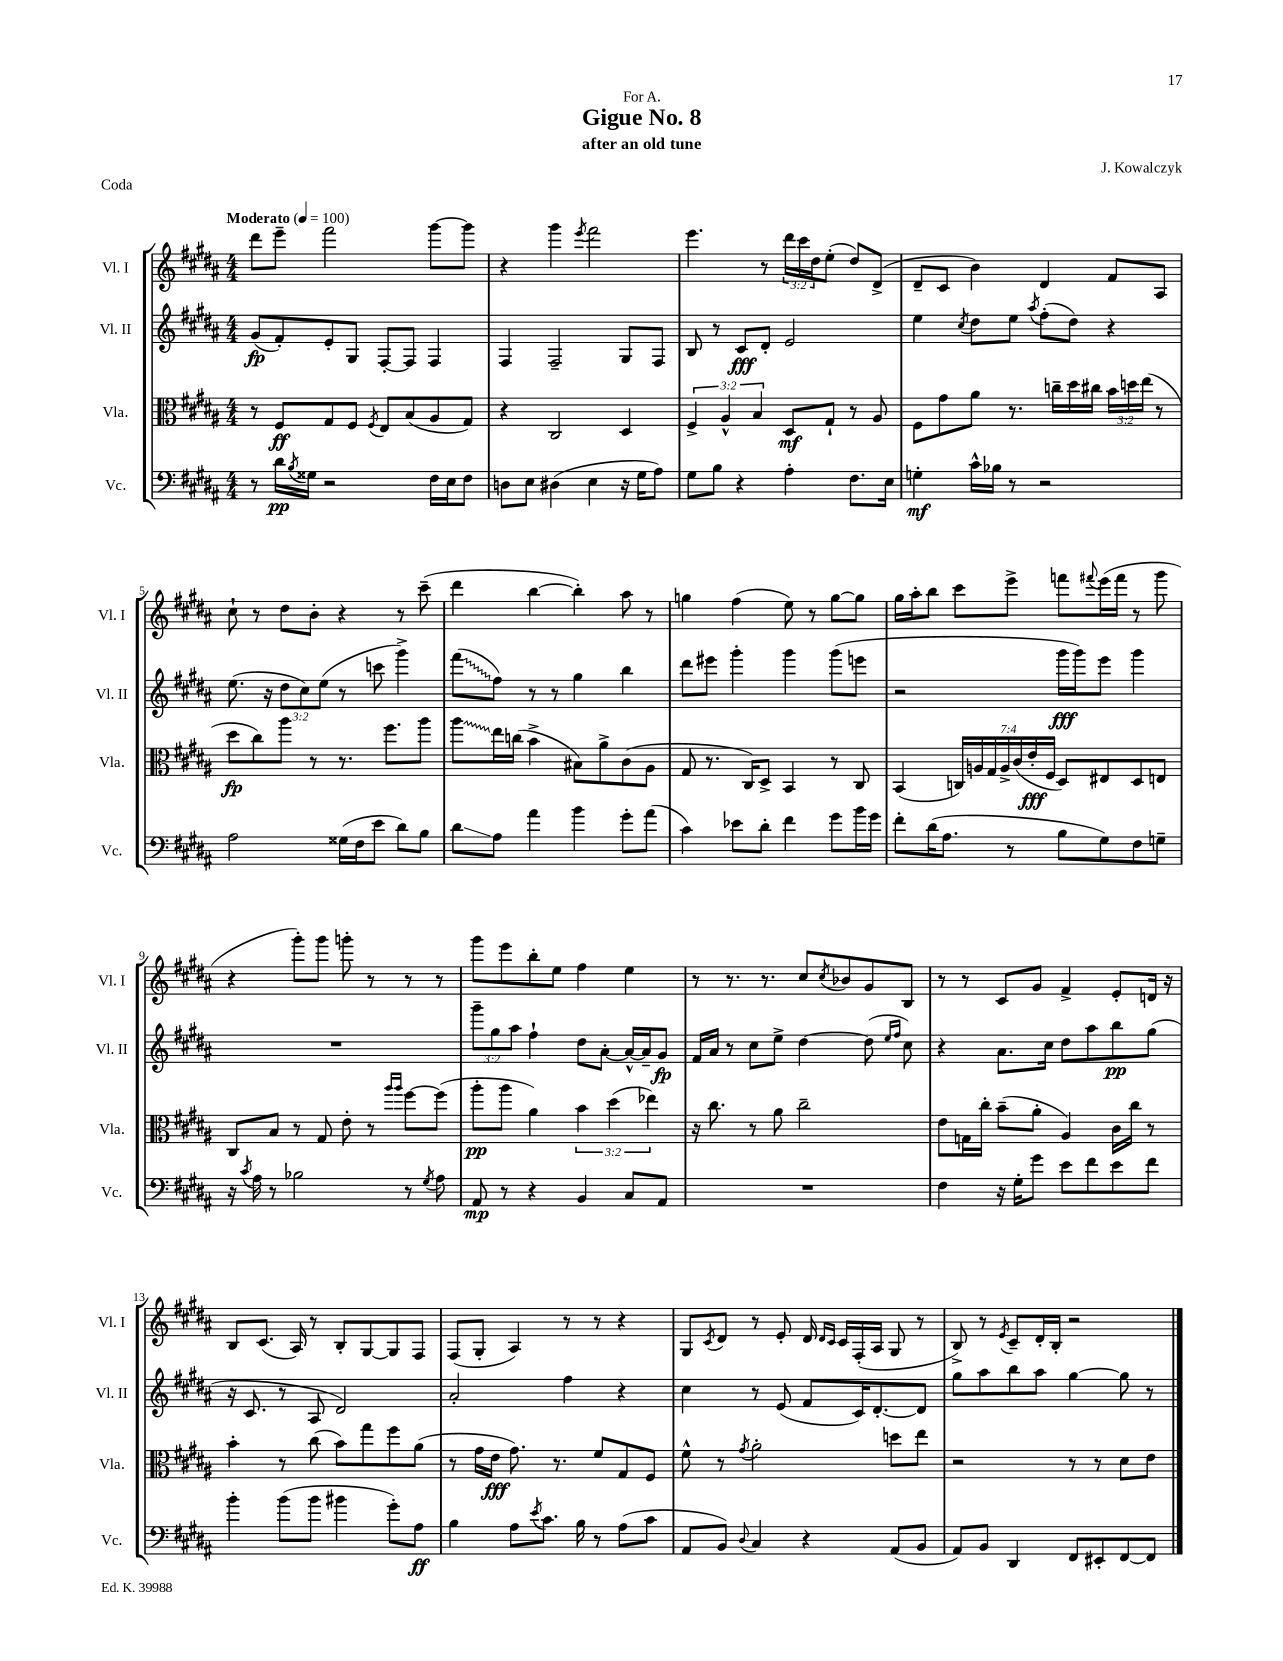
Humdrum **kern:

**kern	**kern	**kern	**kern
*staff4	*staff3	*staff2	*staff1
*clefF4	*clefC3	*clefG2	*clefG2
*k[f#c#g#d#a#]	*k[f#c#g#d#a#]	*k[f#c#g#d#a#]	*k[f#c#g#d#a#]
*M4/4	*M4/4	*M4/4	*M4/4
*MM100	*MM100	*MM100	*MM100
8r	8r	(8g#	8ddd#
16d#	8F#	8f#')	8eee~
8qB	.	.	.
16G##	.	.	.
2r	8G#	8e'	2fff#
.	8F#	8G#	.
.	8qF#	.	.
.	8E	[8F#'	.
.	(8B	8F#]	.
16F#	8A#	4F#	[8ggg#
16E	.	.	.
8F#	8G#)	.	8ggg#]
=	=	=	=
8D	4r	4F#	4r
8E	.	.	.
(4D#	2C#	2F#~	4ggg#
.	.	.	8qeee
4E	.	.	2fff#
16r	4D#	8G#	.
16G#	.	.	.
8A#)	.	8F#	.
=	=	=	=
8G#	6F#^	8B	4.eee
8B	.	8r	.
.	6A#^^	.	.
4r	.	8c#	.
.	6B	.	.
.	.	8d#'	8r
4A#'	8D#	2e	24ddd#
.	.	.	24ccc#
.	.	.	24dd#
.	8G#`	.	(8ee'
8.F#	8r	.	8dd#)
.	8A#	.	(8d#^
16E	.	.	.
=	=	=	=
4G'	8F#	4ee	8d#~
.	8g#	.	8c#
.	.	8qcc#	.
16c#^^	8a#	8dd#	4b)
16B-	.	.	.
8r	8.r	8ee	.
.	.	8qaa#	.
2r	.	(8ff#'	4d#
.	16cc~	.	.
.	16dd#	8dd#)	.
.	16cc#	.	.
.	24b	4r	8f#
.	24dd	.	.
.	(24ee	.	.
.	8r	.	8A#
=	=	=	=
2A#	8dd#	(8.ee	8cc#`
.	8cc#)	.	8r
.	.	16r	.
.	8aa#	12dd#	8dd#
.	.	12cc#)	.
.	8r	.	8b'
.	.	(12ee	.
(16G##	8.r	8r	4r
16F#	.	.	.
8e	.	8ccc	.
.	8.ff#	.	.
8d#)	.	4ggg#^)	8r
8B	8aa#	.	(8ccc#~
=	=	=	=
8d#	8aa#	(8fff#	4ddd#
8A#	16ee	8ff#)	.
.	(16cc	.	.
4a#	4b^	8r	[4bb
.	.	8r	.
4b	8B#)	4gg#	4bb'])
.	8a#^	.	.
8g#'	(8c#	4bb	8aa#
(8a#	8A#	.	8r
=	=	=	=
4c#)	8G#	8ddd#	4gg
.	8.r	8eee#	.
8e-	.	4ggg#'	(4ff#
.	16C#)	.	.
8d#'	8D#^	.	.
4f#	4BB	4ggg#	8ee)
.	.	.	8r
8g#	8r	(8ggg#	[8gg
16b	8C#	8eee	8gg]
16g#	.	.	.
=	=	=	=
8f#'	(4BB	2r	16gg#
.	.	.	16aa#'
(16d#	.	.	8bb
8.A#	.	.	.
.	28C)	.	8ccc#
.	28A	.	.
.	28G#	.	.
.	28A^	.	.
8r	.	.	8eee^
.	(28c#	.	.
.	28e'	.	.
.	28F#	.	.
8B	8D#)	16ggg#	8fff
.	.	16ggg#)	.
.	.	.	8qqfff#
8G#)	8E#	8eee	(16eee
.	.	.	16fff#
8F#	8D#	4ggg#	8r
8G~	8E	.	8ggg#
=	=	=	=
16r	8C#	1r	4r
8qc#	.	.	.
16A#	.	.	.
8r	8B	.	.
2B-	8r	.	8ggg#')
.	8G#	.	8ggg#
.	8e'	.	8ggg'
.	8r	.	8r
.	16qqaa#	.	.
.	16qqaa#	.	.
8r	[8ff#	.	8r
8qG#	.	.	.
8A#	(8ff#]	.	8r
=	=	=	=
8AA#	8aa#'	12ggg#~	8ggg#
.	.	12gg#	.
8r	8aa#	.	8eee
.	.	12aa#	.
4r	4a#)	4ff#`	8bb'
.	.	.	8ee
4BB	6b	8dd#	4ff#
.	.	[8a#'	.
.	(6dd#	.	.
8C#	.	16a#^^_	4ee
.	.	16a#~]	.
.	6ee-)	.	.
8AA#	.	8g#	.
=	=	=	=
1r	16r	16f#	8r
.	8.cc#	16a#	.
.	.	8r	8.r
.	8r	8cc#	.
.	.	.	8.r
.	8a#	8ee^	.
.	2cc#~	[4dd#	8cc#
.	.	.	8qcc#
.	.	.	8b-
.	.	(8dd#]	8g#
.	.	16qqee	.
.	.	16qqff#	.
.	.	8cc#)	8B
=	=	=	=
4F#	8e	4r	8r
.	16G	.	8r
.	16cc#'	.	.
16r	(8b~	8.a#	8c#
16G#'	.	.	.
8g#	8a#'	.	8g#
.	.	16cc#	.
8e	4A#)	8dd#	4f#^
8f#	.	8aa#	.
8e	16c#	8bb	8e'
.	16cc#	.	.
8f#	8r	(8gg#	16d
.	.	.	16r
=	=	=	=
4b'	4b'	16r	8B
.	.	8.c#	.
.	.	.	(8.c#
(8b	8r	8r	.
.	.	.	16A#)
8b	(8cc#	8A#	8r
4b#	8b)	2d#)	8B'
.	8gg#	.	[8G#
8g#')	8ff#	.	8G#]
8A#	(8a#	.	8F#
=	=	=	=
4B	8r	2a#'	(8F#
.	16g#	.	8G#'
.	16e	.	.
8A#	8.g#)	.	4A#)
8qe	.	.	.
8.c#	.	.	.
.	8.r	.	.
.	.	4ff#	8r
16B	.	.	.
8r	8f#	.	8r
(8A#	8G#	4r	4r
8c#	8F#	.	.
=	=	=	=
8AA#	8f#^^	4cc#	8G#
.	.	.	8qc#
8BB)	8r	.	8d#
8qqD#	8qg#	.	.
4C#	2a#'	8r	8r
.	.	(8e	8e'
4r	.	8f#	16d#
.	.	.	16qqd#
.	.	.	16qqc#
.	.	.	16c#
.	.	16c#)	(16F#'
.	.	[8.d#'	16A#
(8AA#	8dd	.	8G#
8BB	8ee	8d#]	8r
=	=	=	=
8AA#)	2r	8gg#	8B^)
8BB	.	8aa#	8r
.	.	.	8qe
4DD#	.	8bb	8c#~
.	.	8aa#	16d#'
.	.	.	16B'
8FF#	8r	[4gg#	2r
8EE#'	8r	.	.
[8FF#	8d#	8gg#]	.
8FF#]	8e	8r	.
==	==	==	==
*-	*-	*-	*-
